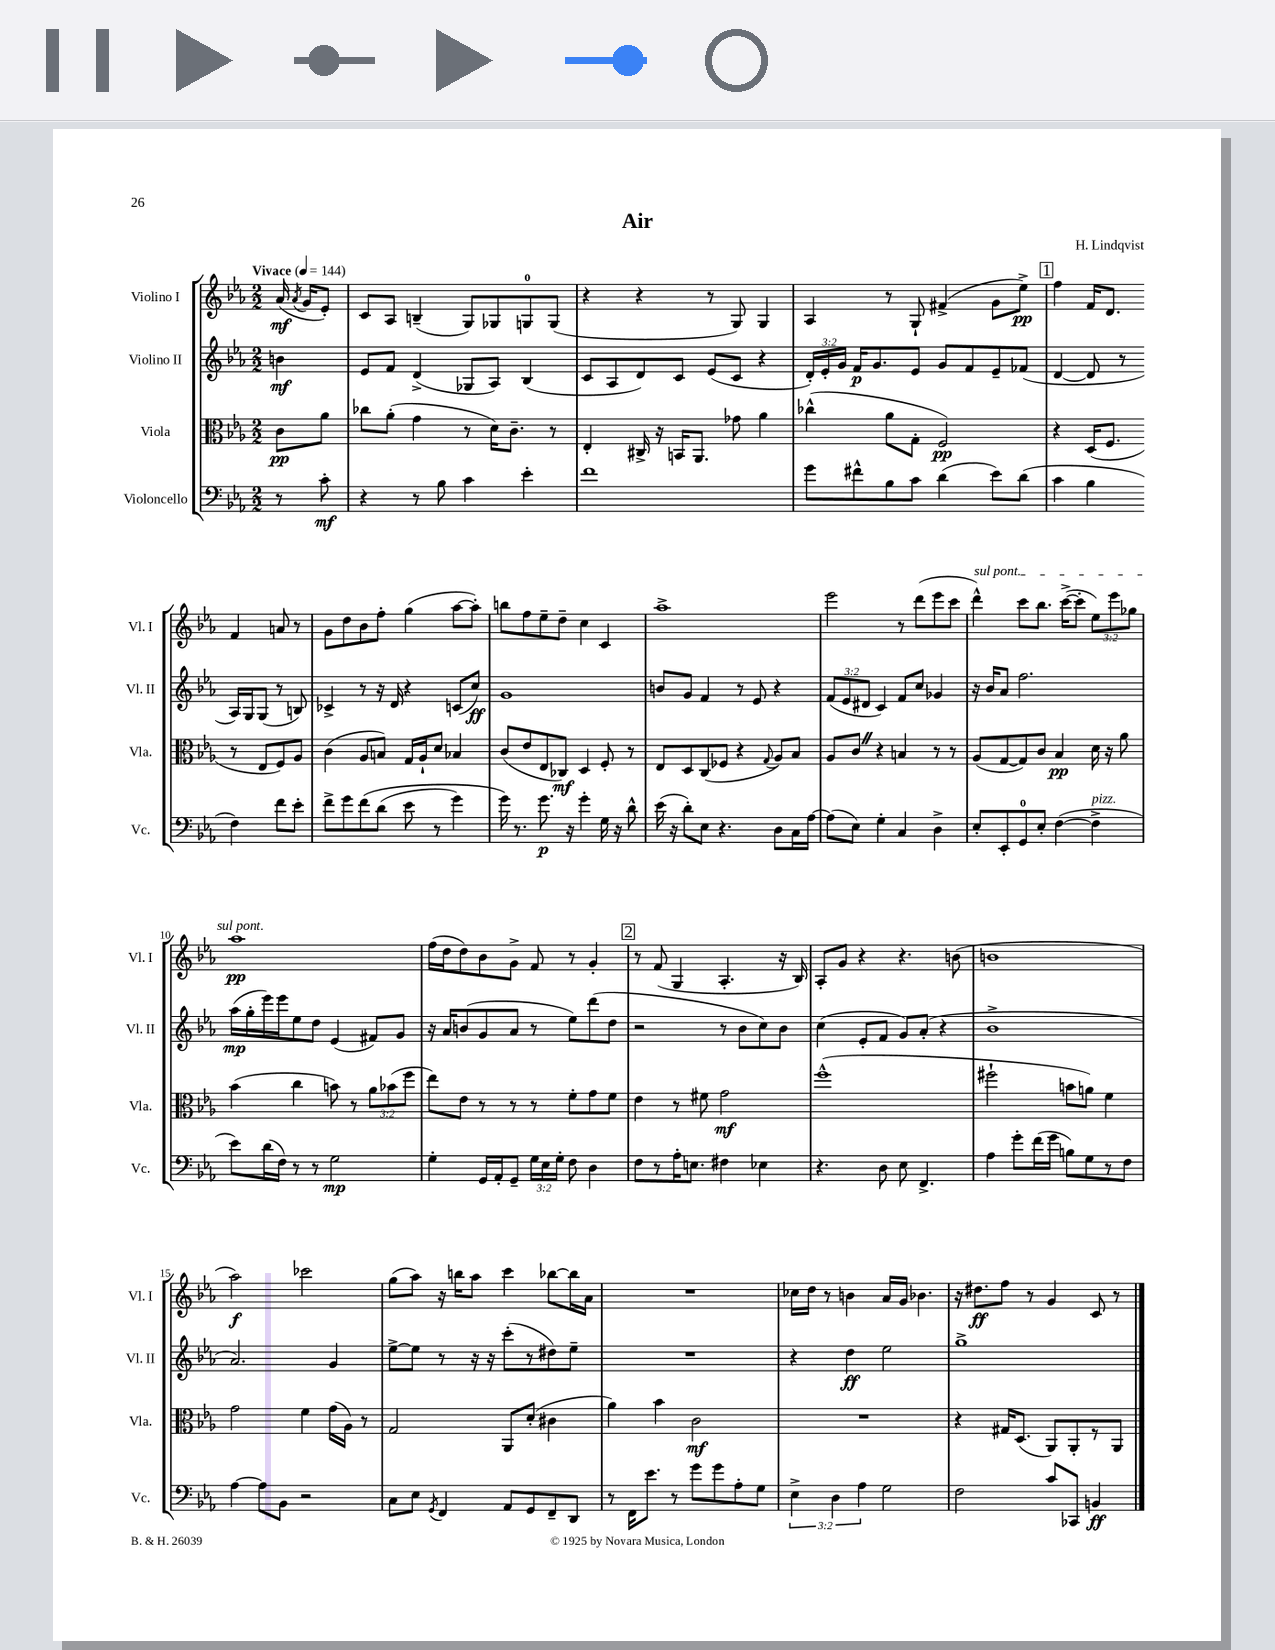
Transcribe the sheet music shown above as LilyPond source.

\header { title = "Air" composer = "H. Lindqvist" }
<<
\new StaffGroup <<
\new Staff = "s0" \with { instrumentName = "Violino I" shortInstrumentName = "Vl. I" } {
    \clef treble \key ees \major \numericTimeSignature \time 2/2 \override Staff.TupletNumber.text = #tuplet-number::calc-fraction-text \partial 4 \tempo "Vivace" 4 = 144
    \autoBeamOff aes'16\mf( \acciaccatura { aes'8 } g'16[ ees'8]-.) |
    c'8[ aes8] b4--( g8[) ges8 g8-0 g8]( |
    r4 r4 r8 g8) g4 |
    aes4 r8 g8-! fis'4->( g'8[ ees''8]->\pp) |
    \mark \markup { \box "1" } f''4 f'16[ d'8.] f'4 a'8 r8 |
    g'8[ d''8 bes'8 f''8]-. g''4( aes''8[~ aes''8]-.) |
    b''8[ f''8 ees''8-- d''8]-- c''4 c'4 |
    aes''1-> |
    ees'''2 r8 d'''8[( ees'''8 c'''8] |
    \once \override TextSpanner.bound-details.left.text = \markup { \italic "sul pont." } d'''4-^\startTextSpan) c'''8[ bes''8.] c'''16[~->( c'''8]-. \tuplet 3/2 { ees''8[) ees'''8 ges''8] } |
    aes''1\pp\stopTextSpan |
    f''16[( d''16 d''8) bes'8 g'8]-> f'8 r8 g'4-. |
    \mark \markup { \box "2" } r8 f'8( g4 aes4.-. r16 bes16) |
    aes8[-. g'8] r4 r4. b'8( |
    b'1 |
    aes''2\f) ces'''2 |
    g''8[( aes''8]) r16 b''16[ aes''8] c'''4 bes''8[~ bes''16 aes'16] |
    R1 |
    ces''16[ d''16] r8 b'4 aes'16[ g'16] bes'4. |
    r16 dis''8.[\ff f''8] r8 g'4 c'8 r8 \bar "|." |
}
\new Staff = "s1" \with { instrumentName = "Violino II" shortInstrumentName = "Vl. II" } {
    \clef treble \key ees \major \numericTimeSignature \time 2/2 \override Staff.TupletNumber.text = #tuplet-number::calc-fraction-text \partial 4
    \autoBeamOff b'4\mf |
    ees'8[ f'8] d'4->( ges8[ aes8]) bes4( |
    c'8[ aes8 d'8) c'8] ees'8[( c'8] r4 |
    \tuplet 3/2 { d'16[-.) ees'16-. g'16] } f'16[\p g'8. ees'8] g'8[ f'8 ees'8-- fes'8]( |
    \mark \markup { \box "1" } d'4~ d'8 r8 aes16[) g16 g8]( r8 b8) |
    ces'4-> r8 r16 d'16 r4 c'8[( c''8]\ff) |
    g'1 |
    b'8[ g'8] f'4 r8 ees'8 r4 |
    \tuplet 3/2 { f'8[( ees'8 dis'8] } c'4) f'8[ c''8] ges'4 |
    r16 bes'16[ aes'8] f''2. |
    aes''16[\mp( g''16-. ees'''16) ees'''16 ees''8 d''8] ees'4( fis'8[) g'8] |
    r16 aes'16[ b'8( g'8 aes'8] r8 ees''8[) d'''8( d''8] |
    \mark \markup { \box "2" } r2 r8 bes'8[ c''8) bes'8] |
    c''4( ees'8[-. f'8] g'8[) aes'8]-.( r4 |
    bes'1-> |
    aes'2.) g'4 |
    ees''8[~-> ees''8] r8 r16 r16 c'''8[-.( r8 dis''8) ees''8]-- |
    R1 |
    r4 d''4\ff ees''2 |
    g''1-> \bar "|." |
}
\new Staff = "s2" \with { instrumentName = "Viola" shortInstrumentName = "Vla." } {
    \clef alto \key ees \major \numericTimeSignature \time 2/2 \override Staff.TupletNumber.text = #tuplet-number::calc-fraction-text \partial 4
    \autoBeamOff c'8[\pp aes'8] |
    ces''8[ aes'8]-.( g'4 r8 d'16[) c'8.]-- r8 |
    ees4-. cis16-> r16 b,16[ aes,8.] ges'8 aes'4 |
    ces''4-^( aes'8[ g8]-. f2\pp) |
    \mark \markup { \box "1" } r4 d16[( f8.] r8 ees8[ f8) aes8] |
    c'4( aes8[ b8]) g16[ aes16-! d'8] bes4 |
    c'8[( ees'8 ees8 ces8]\mf) d4 f8-. r8 |
    ees8[ d8 c8( fes8] r4 \appoggiatura { g8 } aes8[) bes8] |
    aes8[ c'8] \once \override BreathingSign.text = \markup { \musicglyph "scripts.caesura.straight" } \breathe r4 b4 r8 r8 |
    aes8[( g8~ g8) c'8] bes4\pp d'16 r16 aes'8 |
    bes'4( c''4 b'8) r8 \tuplet 3/2 { aes'8[ bes'8( f''8] } |
    ees''8[) ees'8] r8 r8 r8 f'8[-. g'8 f'8] |
    \mark \markup { \box "2" } ees'4 r8 fis'8 g'2\mf |
    f''1-^( |
    fis''2-! b'8[ a'8]) f'4 |
    g'2 f'4 g'16[( aes16]) r8 |
    g2 aes,8[ d'8]-.( cis'4 |
    aes'4) bes'4 c'2\mf |
    R1 |
    r4 gis16[ d8.]( aes,8[) aes,8-. r8 aes,8] \bar "|." |
}
\new Staff = "s3" \with { instrumentName = "Violoncello" shortInstrumentName = "Vc." } {
    \clef bass \key ees \major \numericTimeSignature \time 2/2 \override Staff.TupletNumber.text = #tuplet-number::calc-fraction-text \partial 4
    \autoBeamOff r8 c'8-.\mf |
    r4 r8 bes8 c'4 ees'4-. |
    f'1 |
    g'8[ fis'8-^ bes8 c'8] d'4( ees'8[) d'8]( |
    \mark \markup { \box "1" } c'4 bes4 f4) f'8[ ees'8]-. |
    f'8[-> g'8 f'8\( d'8]( ees'8 r8 g'4) |
    g'16\) r8. g'8.\p r16 g'4-. g16 r16 d'8-^ |
    ees'16( r16 d'8[-.) ees8] r4. d8[ c16 aes16]~ |
    aes8[( ees8]) g4-. c4 d4-> |
    ees8[-. ees,8-. g,8-0 ees8]-. f4~( f4->^\markup { \italic "pizz." } |
    ees'8[) d'16( f16]) r8 r8 g2\mp |
    g4-. g,16[ aes,16-. g,8]-- \tuplet 3/2 { g16[ ees16 g16]-. } f8 d4 |
    \mark \markup { \box "2" } f8[ r8 aes16-. e8.] fis4 ees4 |
    r4. d8 ees8 f,4.-> |
    aes4 g'8[-. f'16( g'16] b8[) g8 r8 f8] |
    aes4~ aes8[ bes,8] r2 |
    c8[ ees8] \acciaccatura { g,8 } f,4 aes,8[ g,8 f,8-- d,8] |
    r8 f,16[ ees'8.] r8 g'8[ g'8 aes8-. g8] |
    \tuplet 3/2 { ees4-> d4 aes4 } g2 |
    f2 c'8[ ces,8] b,4\ff \bar "|." |
}
>>
>>
